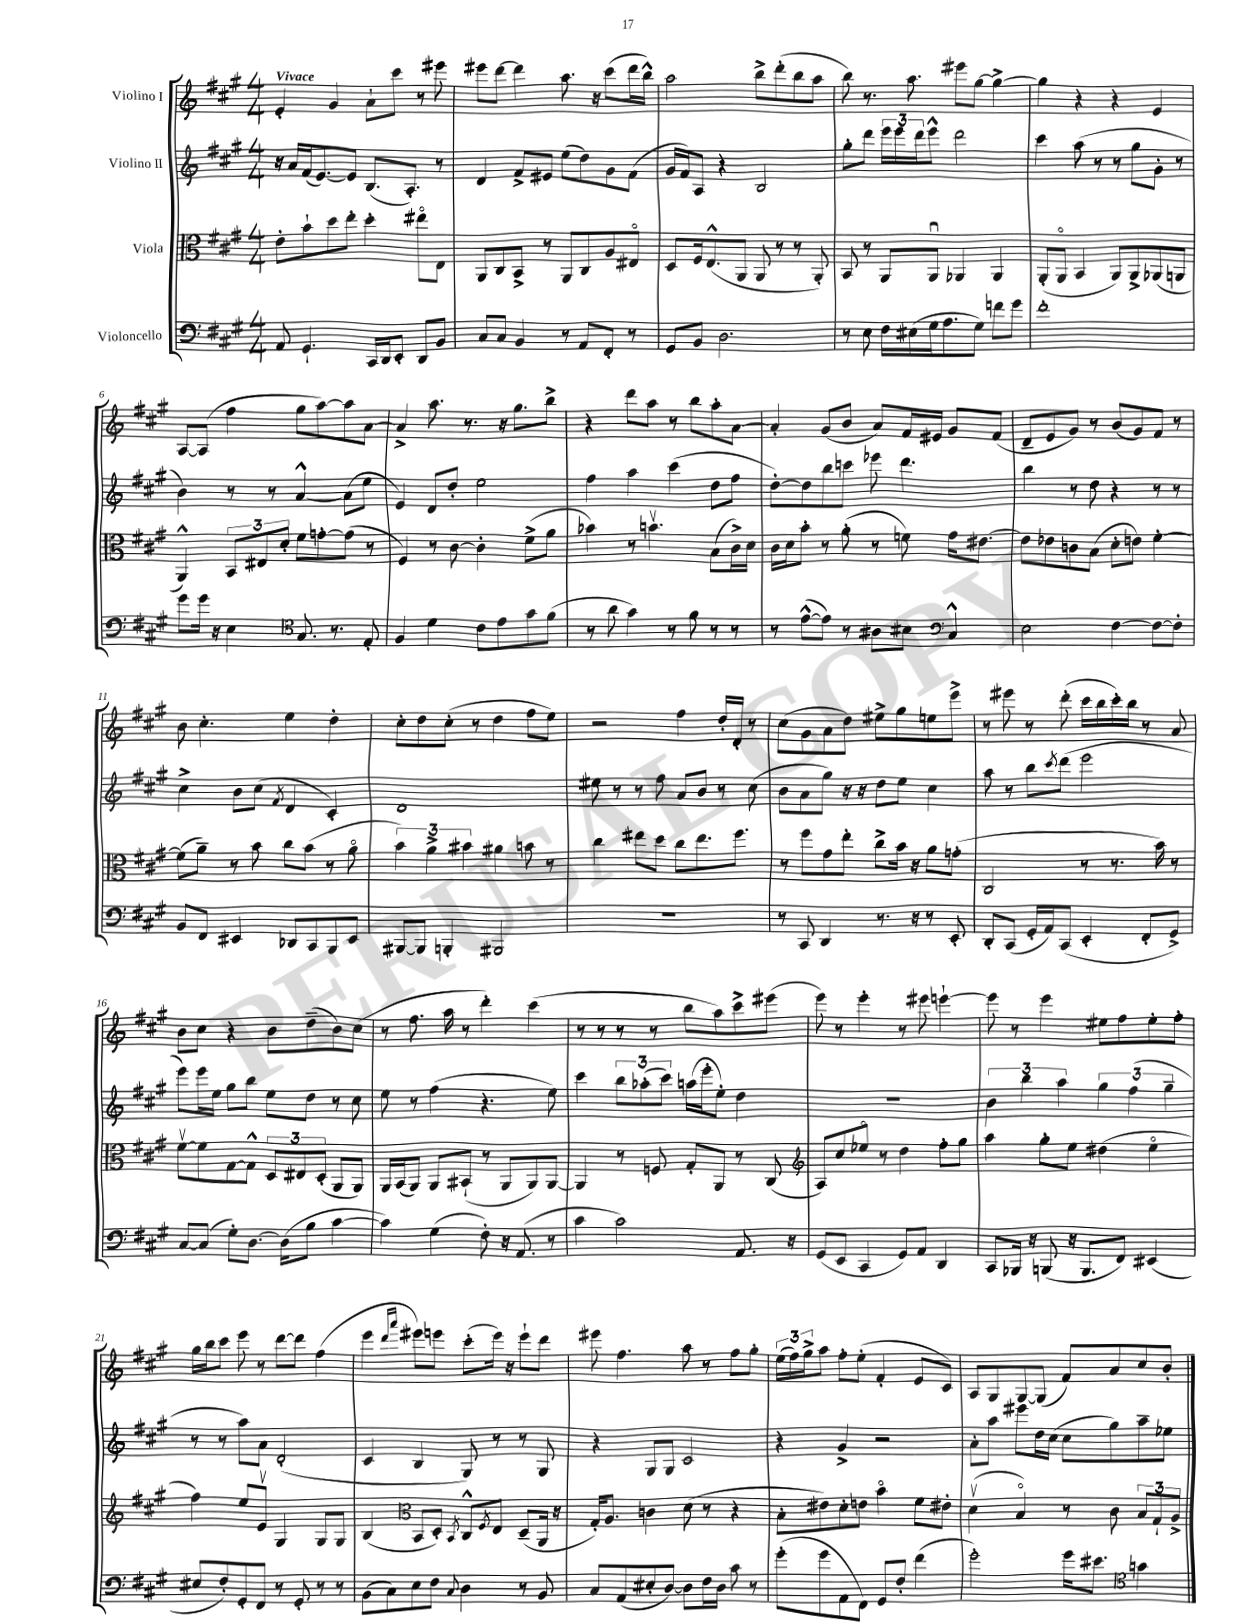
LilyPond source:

<<
\new StaffGroup <<
\new Staff = "s0" \with { instrumentName = "Violino I" } {
    \clef treble \key a \major \numericTimeSignature \time 4/4 \tempo "Vivace"
    e'4-. gis'4 a'8-! cis'''8 r8 eis'''8 |
    eis'''8 d'''8~ d'''4 a''8. r16 cis'''8( d'''16 b''16-^) |
    a''2 b''8-> d'''8-.( b''8 a''8 |
    b''8) r8. a''8. eis'''8 gis''8~ gis''4~-> |
    gis''4 r4 r4 e'4 |
    a8~ a8( fis''4 gis''8 a''8~) a''8 a'8~ |
    a'4-> a''8. r8. r16 gis''8. b''8-> |
    r4 d'''8 a''8 r8 b''8 a''8-. a'8~ |
    a'4-. gis'8( b'8 a'8) fis'16 eis'16 gis'8 fis'8( |
    d'8-- e'8 gis'8) r8 b'8( gis'8) fis'8 r8 |
    b'8 cis''4.-. e''4 d''4-. |
    cis''8-. d''8 cis''8-.( r8 d''4 fis''8 e''8) |
    r2 fis''4 d''16-. d'16-. r8 |
    cis''8( gis'8 a'8 d''8) eis''8-> gis''8 e''8 e'''8-> |
    r8 eis'''8 r8 d'''8-.( cis'''16 b''16 cis'''16-.) b''16 r8 a'8 |
    b'8 cis''8 r4 b'8 d''8--( b'8) cis''8( |
    r8 fis''8. a''16 r8 d'''4-.) cis'''4( |
    r8 r8 r8 r8 b''8 a''8) cis'''8-> eis'''8( |
    e'''8) r8 e'''4-. r8 eis'''8 e'''4~-! |
    e'''8 r8 e'''4 eis''8 fis''8 eis''8-. fis''8-. |
    gis''16 b''16 cis'''8 e'''8 r8 d'''8~ d'''8 fis''4( |
    e'''4 \grace { d'''16 a'''16 } eis'''8) e'''8 cis'''8-.( e'''16) r16 e'''8-! d'''8 |
    eis'''8 fis''4. a''8 r8 fis''8 gis''8-. |
    \tuplet 3/2 { e''16( fis''16) gis''16-> } a''8 fis''8-. e''8-.( fis'4-. e'8 cis'8) |
    a8 gis8 gis8~ gis8( fis'8) a'8 cis''8 b'8-. \bar "|." |
}
\new Staff = "s1" \with { instrumentName = "Violino II" } {
    \clef treble \key a \major \numericTimeSignature \time 4/4
    r16 a'16 fis'16( e'8.~) e'8 b8.( a8.-.) r8 |
    d'4 fis'8-> eis'8 e''8( d''8) gis'8 fis'8( |
    gis'16 fis'16) a8 r4 b2 |
    gis''8-. d'''8 \tuplet 3/2 { e'''16 e'''16 d'''16 } e'''8-^ d'''2 |
    cis'''4 a''8( r8 r8 gis''8 gis'8-. r8 |
    b'4) r8 r8 a'4~-^ a'8( e''8 |
    e'4) d'8 d''8-. e''2 |
    fis''4 a''4 cis'''4( d''8 fis''8 |
    d''8~-.) d''8 b''8 c'''8 ees'''8 d'''4. |
    b''4 r8 d''8 r4 r8 r8 |
    cis''4-> b'8 cis''8( \acciaccatura { fis'8 } d'4 cis'4-.) |
    d'1 |
    eis''8 r8 r8 fis''8 a'8 b'8 r8 cis''8( |
    b'8 a'8 gis''8) r16 r16 d''8 e''8 cis''4 |
    a''8 r8 b''8 \acciaccatura { cis'''8 } d'''8( e'''2 |
    e'''8) e'''16 e''16 gis''8 b''8 e''8 d''8 r8 cis''8 |
    e''8 r8 fis''4( r4. e''8) |
    cis'''4 \tuplet 3/2 { b''8 aes''8-.( cis'''8) } a''16( e'''16-. e''8-.) d''4 |
    R1 |
    \tuplet 3/2 { b'4 b''4 a''4 } \tuplet 3/2 { gis''4 fis''4( gis''4-- } |
    r8 r8 a''8) a'8 d'2-.( |
    cis'4 b4 gis8) r8 r8 gis8 |
    r4 gis8 gis8 cis'2 |
    r4 gis'4-> r2 |
    a'8-. a''8 eis'''8 d''16 cis''16( cis''8 gis''8) a''8-- ees''8 \bar "|." |
}
\new Staff = "s2" \with { instrumentName = "Viola" } {
    \clef alto \key a \major \numericTimeSignature \time 4/4
    e'8-. b'8-! d''8 e''8-. d''4-. eis''8\flageolet e8 |
    a,8 cis8 b,8-> r8 a,8 cis8 a8 eis8\flageolet |
    d8 fis16 e8.-^( a,8 a,8 r8 r8 a,8-.) |
    b,8 r8 a,8 a,8\downbow aes,4 aes,4 |
    a,8-.( a,8\flageolet b,4 a,8) a,8-> aes,8( a,8 |
    a,4-^) \tuplet 3/2 { b,8 eis8 d'8-. } fis'8 g'8~-. g'8( r8 |
    fis4) r8 cis'8~ cis'4-. fis'8->( a'8 |
    bes'4) r8 b'4.\upbow b8( cis'16->) d'16 |
    cis'16 d'16 b'8-. r8 a'8-.( r8 f'8) gis'16 eis'8.~ |
    eis'8 ees'8 c'8 b8( d'8-. e'8) fis'4~-. |
    fis'8( a'8--) r8 b'8 cis''8 b'8( r8 a'8\flageolet |
    \tuplet 3/2 { b'4) a'4-> bis'4 } ais'4 b'8 r8 |
    cis''4 eis''8 d''8 cis''8 eis''8. fis''8. |
    r8 fis''8 gis'8 e''8-. cis''8-> b'16 r16 a'8 g'8-.( |
    cis2 r8 r8. b'16) r8 |
    fis'8~\upbow fis'8 gis8~ gis8-^ \tuplet 3/2 { d8 eis8 d8-.( } a,8 a,8) |
    a,16 b,16( a,8) a,8 bis,8-!( r8 a,8 a,8) a,8~ |
    a,4 r8 f8 gis8-. a,8 r8 cis8( |
    \clef treble a8) cis''8 ees''8\flageolet r8 d''4 fis''8-. gis''8 |
    a''4 gis''8-. e''8 dis''4( e''4\flageolet |
    fis''4) e''8 e'8\upbow gis4 gis8 gis8 |
    b4( \clef alto b,8 d8-.) \acciaccatura { b,8 } cis8-^ \acciaccatura { fis8 } e8 d8--( a,16 r16 |
    gis16-.) a8. c'4 d'8( r8 r4 |
    b8-. eis'8) d'8-. e'8 b'4\flageolet fis'8 eis'8-. |
    d'4\upbow( b4\flageolet) r8 cis'8 \tuplet 3/2 { b8 gis8-! a8-> } \bar "|." |
}
\new Staff = "s3" \with { instrumentName = "Violoncello" } {
    \clef bass \key a \major \numericTimeSignature \time 4/4
    a,8 gis,4.-! cis,16 d,16 e,8-. d,8 b,8 |
    cis8 cis8 b,4 r8 a,8 fis,8-. r8 |
    gis,8 b,8 d2. |
    r8 e8 fis16 eis16( gis16 a8. gis8) f'8 gis'8 |
    fis'1-. |
    gis'8 gis'16 r16 e4 \clef tenor gis8. r8. e8-. |
    fis4 d'4 cis'8 e'8 gis'8 fis'8( |
    r8 a'8 gis'4) r8 fis'8 r8 r8 |
    r8 e'8~-^( e'8) r8 ais8 bis8 \clef bass cis4-^ |
    e2 fis4~ fis8~ fis8-. |
    b,8 fis,8 eis,4 des,8 cis,8 b,,8 eis,8 |
    bis,,8~ bis,,8 b,,4-. bis,,2 |
    r1 |
    r8 cis,8 d,4 r8. r16 r8 e,8-. |
    d,8-. cis,8( gis,16-. a,16) cis,8( e,4-. fis,8-. gis,8->) |
    cis8~ cis8( gis8-.) d8.~ d16( b8 cis'4~ |
    cis'4) gis4( fis8-.) r16 a,8.( r8 |
    cis'4 cis'2) a,8. r16 |
    gis,8( e,8 cis,4 gis,8) a,8 d,4 |
    cis,8 bes,,16 r16 b,,8( r16 b,,8. fis,8) eis,4( |
    eis8 fis8-.) gis,8-. fis,8 r8 gis,8-. r8 r8 |
    b,8( cis8) e8 fis8 \appoggiatura { cis8 } d4 r8 b,8 |
    cis8 a,8( eis8-. d8~) d8 fis16 d16 cis'8 r8 |
    gis'8-.( gis'8 a,8 fis,8) gis,8 fis8-. fis'4( |
    gis'2-.) gis'16 eis'8. \clef tenor g'4 \bar "|." |
}
>>
>>
